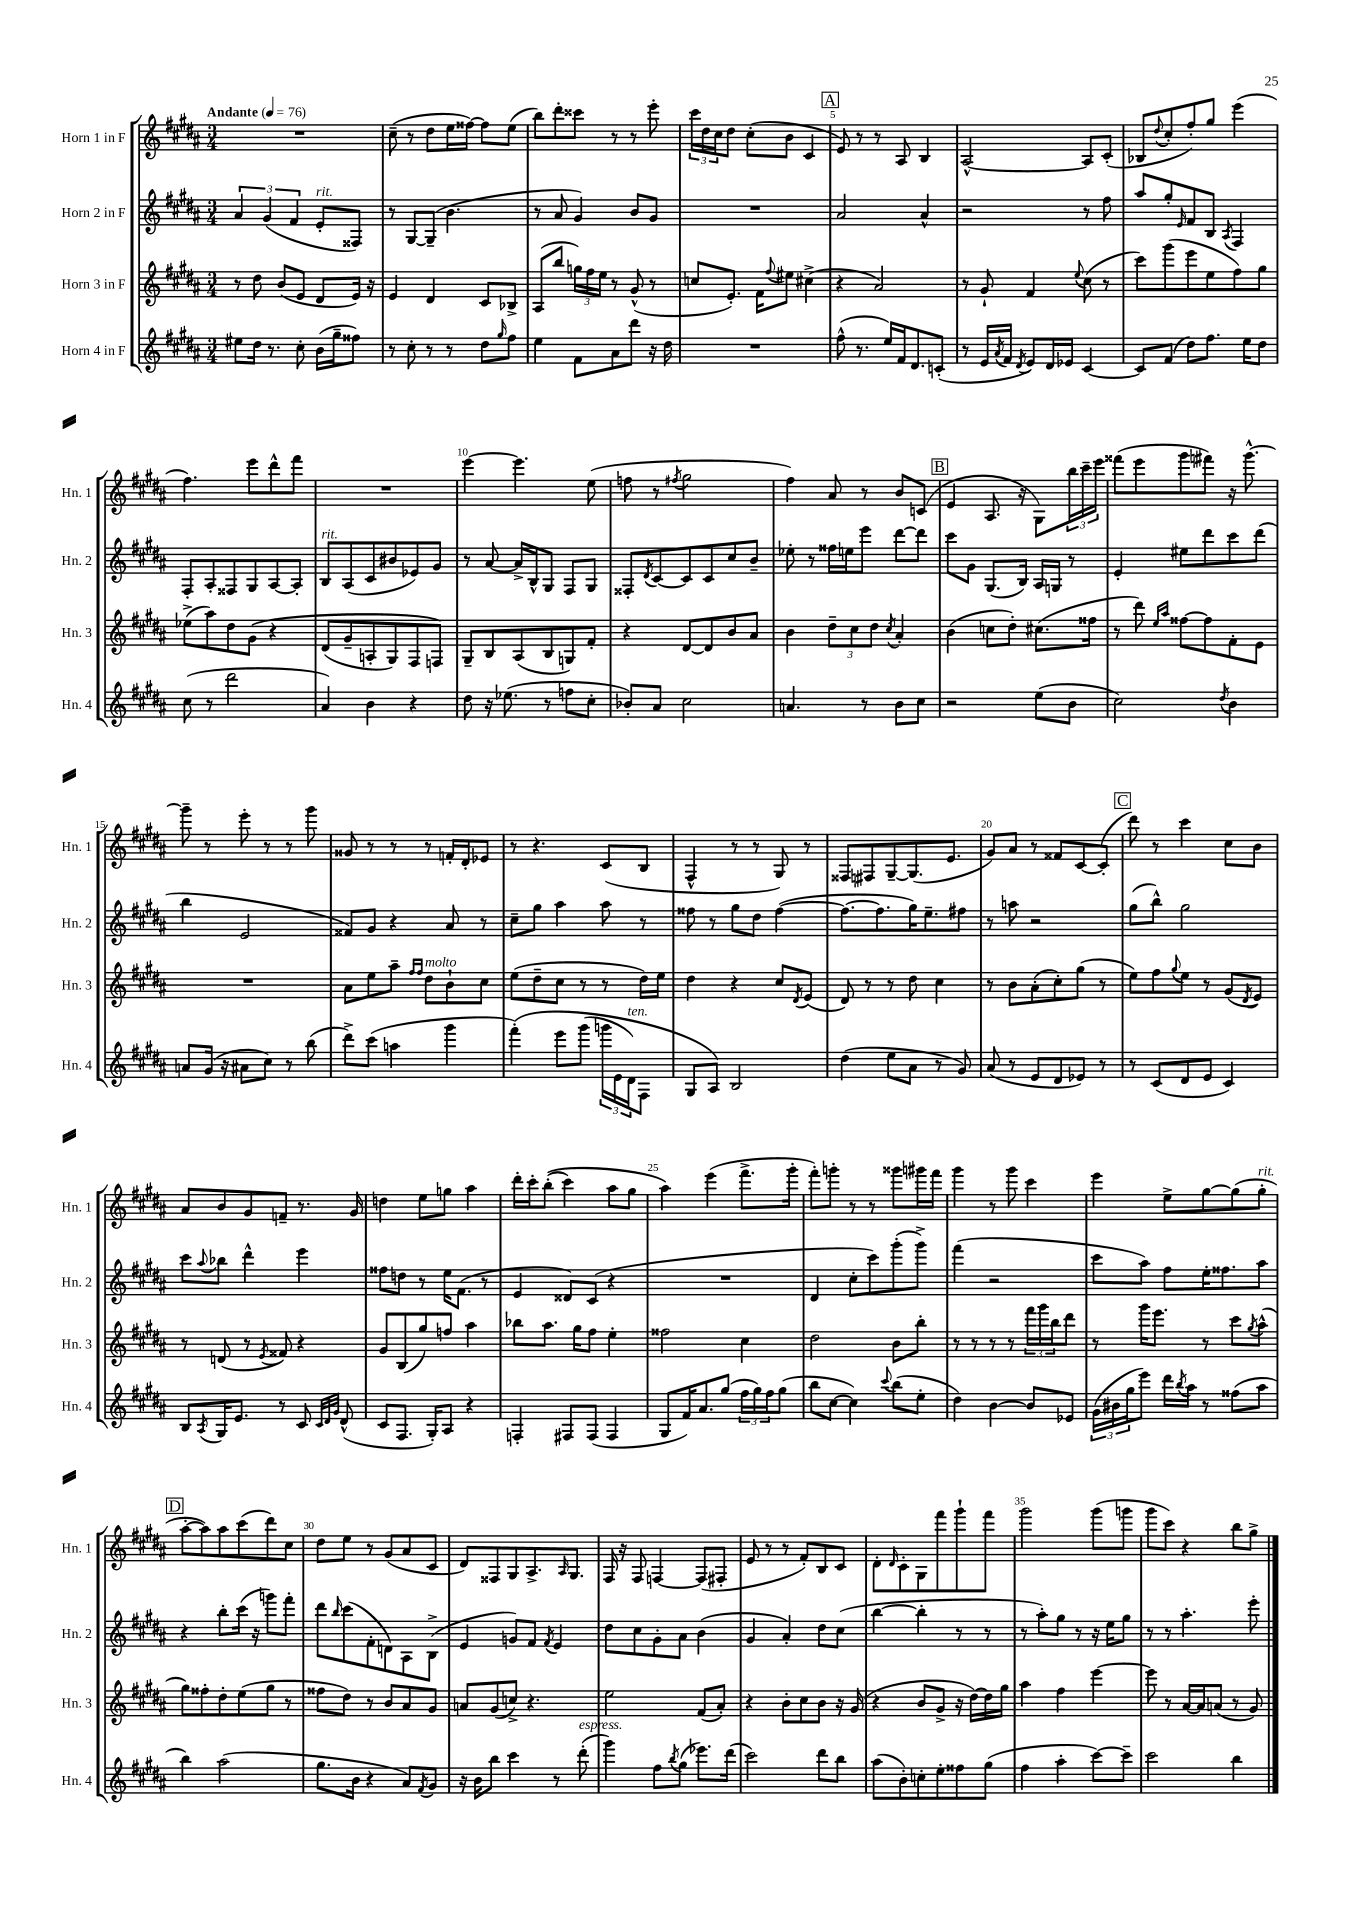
<<
\new StaffGroup <<
\new Staff = "s0" \with { instrumentName = "Horn 1 in F" shortInstrumentName = "Hn. 1" } {
    \clef treble \key b \major \numericTimeSignature \time 3/4 \tempo "Andante" 4 = 76
    R2. |
    cis''8--( r8 dis''8 e''16 fisis''16~) fisis''8 e''8( |
    b''8) dis'''8-. cisis'''8 r8 r8 e'''8-. |
    \tuplet 3/2 { cis'''16 dis''16 cis''16 } dis''8 cis''8-.( b'8 cis'4 |
    \mark \markup { \box "A" } e'8) r8 r8 ais8 b4 |
    ais2~-^ ais8 cis'8-.( |
    bes8 \appoggiatura { dis''8 } cis''8-. fis''8-.) gis''8 e'''4( |
    fis''4.) e'''8 dis'''8-^ fis'''8 |
    R2. |
    e'''4~ e'''4. e''8( |
    f''8 r8 \acciaccatura { fis''8 } gis''2 |
    fis''4) ais'8 r8 b'8 c'8( |
    \mark \markup { \box "B" } e'4 ais8. r16 gis8) \tuplet 3/2 { b''16 cis'''16-- e'''16 } |
    fisis'''8( e'''8 gis'''8 fis'''8) r16 gis'''8.~-^ |
    gis'''8-- r8 e'''8-. r8 r8 gis'''8 |
    gisis'8 r8 r8 r8 f'16-. dis'16-. ees'8 |
    r8 r4. cis'8( b8 |
    fis4-^ r8 r8 gis8) r8 |
    fisis8 fis8 gis8~-- gis8.( e'8. |
    gis'8) ais'8 r8 fisis'8 cis'8~ cis'8-.( |
    \mark \markup { \box "C" } dis'''8) r8 cis'''4 cis''8 b'8 |
    ais'8 b'8 gis'8 f'8-- r8. gis'16 |
    d''4 e''8 g''8 ais''4 |
    dis'''16-. cis'''16-. b''8-.(\( cis'''4) ais''8 gis''8 |
    ais''4\) e'''4( fis'''8.-> gis'''16-. |
    fis'''8-.) g'''8-. r8 r8 gisis'''8 gis'''16 fis'''16 |
    gis'''4 r8 gis'''8 cis'''4 |
    e'''4 e''8-> gis''8~ gis''8( gis''8-.^\markup { \italic "rit." } |
    \mark \markup { \box "D" } ais''8~-. ais''8) ais''8 cis'''8( dis'''8) cis''8 |
    dis''8 e''8 r8 gis'8( ais'8 cis'8 |
    dis'8) fisis8 gis8 ais8.-> \grace { ais16 } gis8. |
    fis16 r16 fis8 f4~ f8( fis8-. |
    e'8 r8 r8 fis'8-.) b8 cis'8 |
    dis'8-. \grace { dis'16 } cis'8-. gis8 fis'''8 gis'''8-! fis'''8 |
    gis'''2 gis'''8( g'''8 |
    gis'''8 cis'''8) r4 b''8 gis''8-> \bar "|." |
}
\new Staff = "s1" \with { instrumentName = "Horn 2 in F" shortInstrumentName = "Hn. 2" } {
    \clef treble \key b \major \numericTimeSignature \time 3/4
    \tuplet 3/2 { ais'4 gis'4( fis'4 } e'8-.^\markup { \italic "rit." } fisis8) |
    r8 gis8~ gis8--( b'4. |
    r8 ais'8 gis'4) b'8 gis'8 |
    R2. |
    \mark \markup { \box "A" } ais'2 ais'4-^ |
    r2 r8 fis''8 |
    ais''8 gis''8-. \grace { e'16 } fis'8 b8 \acciaccatura { ais8 } fis4 |
    fis8-. ais8-. fisis8 gis8 ais8~ ais8-. |
    b8^\markup { \italic "rit." } ais8( cis'8 bis'8 ees'8) gis'8 |
    r8 ais'8~ ais'16-> b16-^ gis8 fis8 gis8 |
    fisis8-. \acciaccatura { dis'8 } cis'8~ cis'8 cis'8 cis''8 b'8-- |
    ees''8-. r8 fisis''16 e''16 e'''8 dis'''8~ dis'''8 |
    \mark \markup { \box "B" } cis'''8 gis'8 gis8.( b16) ais16 g16 r8 |
    e'4-. eis''8 dis'''8 cis'''8 dis'''8( |
    b''4 e'2 |
    fisis'8) gis'8 r4 ais'8 r8 |
    cis''8-- gis''8 ais''4 ais''8 r8 |
    fisis''8 r8 gis''8 dis''8 fisis''4~( |
    fisis''8.~ fisis''8. gis''16) e''8.-- fis''8 |
    r8 a''8 r2 |
    \mark \markup { \box "C" } gis''8( b''8-^) gis''2 |
    cis'''8 \appoggiatura { ais''8 } bes''8 dis'''4-^ e'''4 |
    fisis''8 d''8 r8 e''16 fis'8.( r8 |
    e'4 disis'8) cis'8( r4 |
    R2. |
    dis'4 cis''8-. cis'''8) gis'''8-.( gis'''8->) |
    fis'''4( r2 |
    cis'''8 ais''8) fis''8 e''16-. fisis''8. ais''8 |
    \mark \markup { \box "D" } r4 b''8-. cis'''16( r16 g'''8) fis'''8-. |
    dis'''8 \grace { b''16 } cis'''8( fis'8-. d'8) ais8 b8->( |
    e'4 g'8) fis'8 \acciaccatura { fis'8 } e'4 |
    dis''8 cis''8 gis'8-. ais'8 b'4( |
    gis'4 ais'4-.) dis''8 cis''8( |
    b''4~ b''4-. r8 r8 |
    r8 ais''8-.) gis''8 r8 r16 e''16 gis''8 |
    r8 r8 ais''4.-. e'''8-. \bar "|." |
}
\new Staff = "s2" \with { instrumentName = "Horn 3 in F" shortInstrumentName = "Hn. 3" } {
    \clef treble \key b \major \numericTimeSignature \time 3/4
    r8 dis''8 b'8( e'8 dis'8 e'16) r16 |
    e'4 dis'4 cis'8 bes8-> |
    ais8( b''8 \tuplet 3/2 { g''16) fis''16 e''16 } r8 gis'8-^( r8 |
    c''8 e'8.-.) fis'16 \appoggiatura { fis''8 } eis''8 cis''4->( |
    \mark \markup { \box "A" } r4 ais'2) |
    r8 gis'8-! fis'4 \appoggiatura { e''8 } cis''8( r8 |
    cis'''8) gis'''8( e'''8 e''8 fis''8) gis''8 |
    ees''8->( ais''8) dis''8 gis'8\( r4 |
    dis'8( gis'8-- a8-. gis8) fis8 f8\) |
    gis8-- b8 ais8( b8 g8) fis'8-. |
    r4 dis'8~ dis'8 b'8 ais'8 |
    b'4 \tuplet 3/2 { dis''8-- cis''8 dis''8 } \acciaccatura { cis''8 } ais'4-. |
    \mark \markup { \box "B" } b'4( c''8 dis''8-.) cis''8.( fisis''16 |
    r8 dis'''8) \grace { e''16 ais''16 } fisis''8~ fisis''8 fis'8-. e'8 |
    R2. |
    ais'8 e''8 ais''8-- \grace { fis''16 fis''16 } dis''8^\markup { \italic "molto" } b'8-! cis''8 |
    e''8( dis''8-- cis''8 r8 r8 dis''16) e''16 |
    dis''4 r4 cis''8 \acciaccatura { dis'8 } e'8( |
    dis'8) r8 r8 dis''8 cis''4 |
    r8 b'8 ais'8-.( cis''8-.) gis''8( r8 |
    \mark \markup { \box "C" } e''8) fis''8 \appoggiatura { gis''8 } e''8 r8 gis'8( \acciaccatura { dis'8 } e'8) |
    r8 d'8( r8 \acciaccatura { e'8 } fisis'8) r4 |
    gis'8 b8( gis''8) f''8 ais''4 |
    bes''8 ais''8. gis''16 fis''8 e''4-. |
    fisis''2 cis''4 |
    dis''2 b'8 b''8-. |
    r8 r8 r8 r8 \tuplet 3/2 { fis'''16 gis'''16 b''16 } dis'''8 |
    r8 gis'''16 e'''8. r8 cis'''8 \acciaccatura { gis''8 } ais''8-^( |
    \mark \markup { \box "D" } gis''8) fisis''8-. dis''8-. e''8( gis''8 r8 |
    fisis''8 dis''8) r8 b'8 ais'8 gis'8 |
    a'8 gis'8( c''8->) r4. |
    e''2 fis'8( ais'8-.) |
    r4 b'8-. cis''8 b'8 r16 gis'16( |
    r4 b'8 gis'8-> r16 dis''16~) dis''16 gis''16 |
    ais''4 fis''4 e'''4~ |
    e'''8 r8 ais'16~ ais'16 a'8( r8 gis'8) \bar "|." |
}
\new Staff = "s3" \with { instrumentName = "Horn 4 in F" shortInstrumentName = "Hn. 4" } {
    \clef treble \key b \major \numericTimeSignature \time 3/4
    eis''8 dis''16 r8. cis''8-. b'16( gis''16-- fisis''8) |
    r8 cis''8-. r8 r8 dis''8 \grace { gis''16 } fis''8 |
    e''4 fis'8 ais'8 dis'''8 r16 dis''16 |
    R2. |
    \mark \markup { \box "A" } fis''8-^( r8. e''16) fis'16 dis'8. c'8-.( |
    r8 e'16 \acciaccatura { ais'8 } fis'16 \acciaccatura { dis'8 } e'8) dis'16 ees'16 cis'4~ |
    cis'8 fis'8( dis''8) fis''8. e''16 dis''8 |
    cis''8( r8 dis'''2 |
    ais'4) b'4 r4 |
    dis''8 r16 ees''8.( r8 f''8 cis''8-. |
    bes'8-.) ais'8 cis''2 |
    a'4. r8 b'8 cis''8 |
    \mark \markup { \box "B" } r2 e''8( b'8 |
    cis''2) \acciaccatura { dis''8 } b'4 |
    a'8 gis'16( r16 ais'8 cis''8) r8 b''8( |
    dis'''8->) cis'''8( a''4 gis'''4 |
    fis'''4-.)\( e'''8 gis'''8( \tuplet 3/2 { g'''16 e'16 dis'16^\markup { \italic "ten." }) } fis8 |
    gis8 ais8\) b2 |
    dis''4( e''8 ais'8 r8 gis'8) |
    ais'8( r8 e'8 dis'8 ees'8) r8 |
    \mark \markup { \box "C" } r8 cis'8( dis'8 e'8 cis'4) |
    b8 \acciaccatura { ais8 } gis16 e'8. r8 cis'8 \grace { cis'32 dis'32 gis'32 } dis'8-^( |
    cis'8 fis8. gis16-.) ais8 r4 |
    f4-. fis8 fis8( fis4 |
    gis8 fis'16) ais'8. gis''8( \tuplet 3/2 { fis''16 gis''16) fis''16 } gis''8( |
    b''8 cis''8~ cis''4) \appoggiatura { cis'''8 } b''8( e''8-. |
    dis''4) b'4~ b'8 ees'8 |
    \tuplet 3/2 { gis'16( bis'16 gis''16 } e'''8) dis'''16 \acciaccatura { b''8 } ais''16 r8 fisis''8( ais''8 |
    \mark \markup { \box "D" } b''4) ais''2( |
    gis''8. b'16 r4 ais'8) \acciaccatura { fis'8 } gis'8 |
    r16 b'16 b''8 cis'''4 r8 dis'''8-.^\markup { \italic "espress." }( |
    gis'''4) fis''8 \acciaccatura { b''8 } gis''8( ees'''8.) dis'''16( |
    cis'''2) dis'''8 b''8 |
    ais''8( b'8-.) c''8-. e''8-. fisis''8 gis''8( |
    fis''4 ais''4-. cis'''8~) cis'''8-- |
    cis'''2 b''4 \bar "|." |
}
>>
>>
\layout { \context { \Score \override BarNumber.break-visibility = ##(#f #t #t) barNumberVisibility = #(every-nth-bar-number-visible 5) } }
